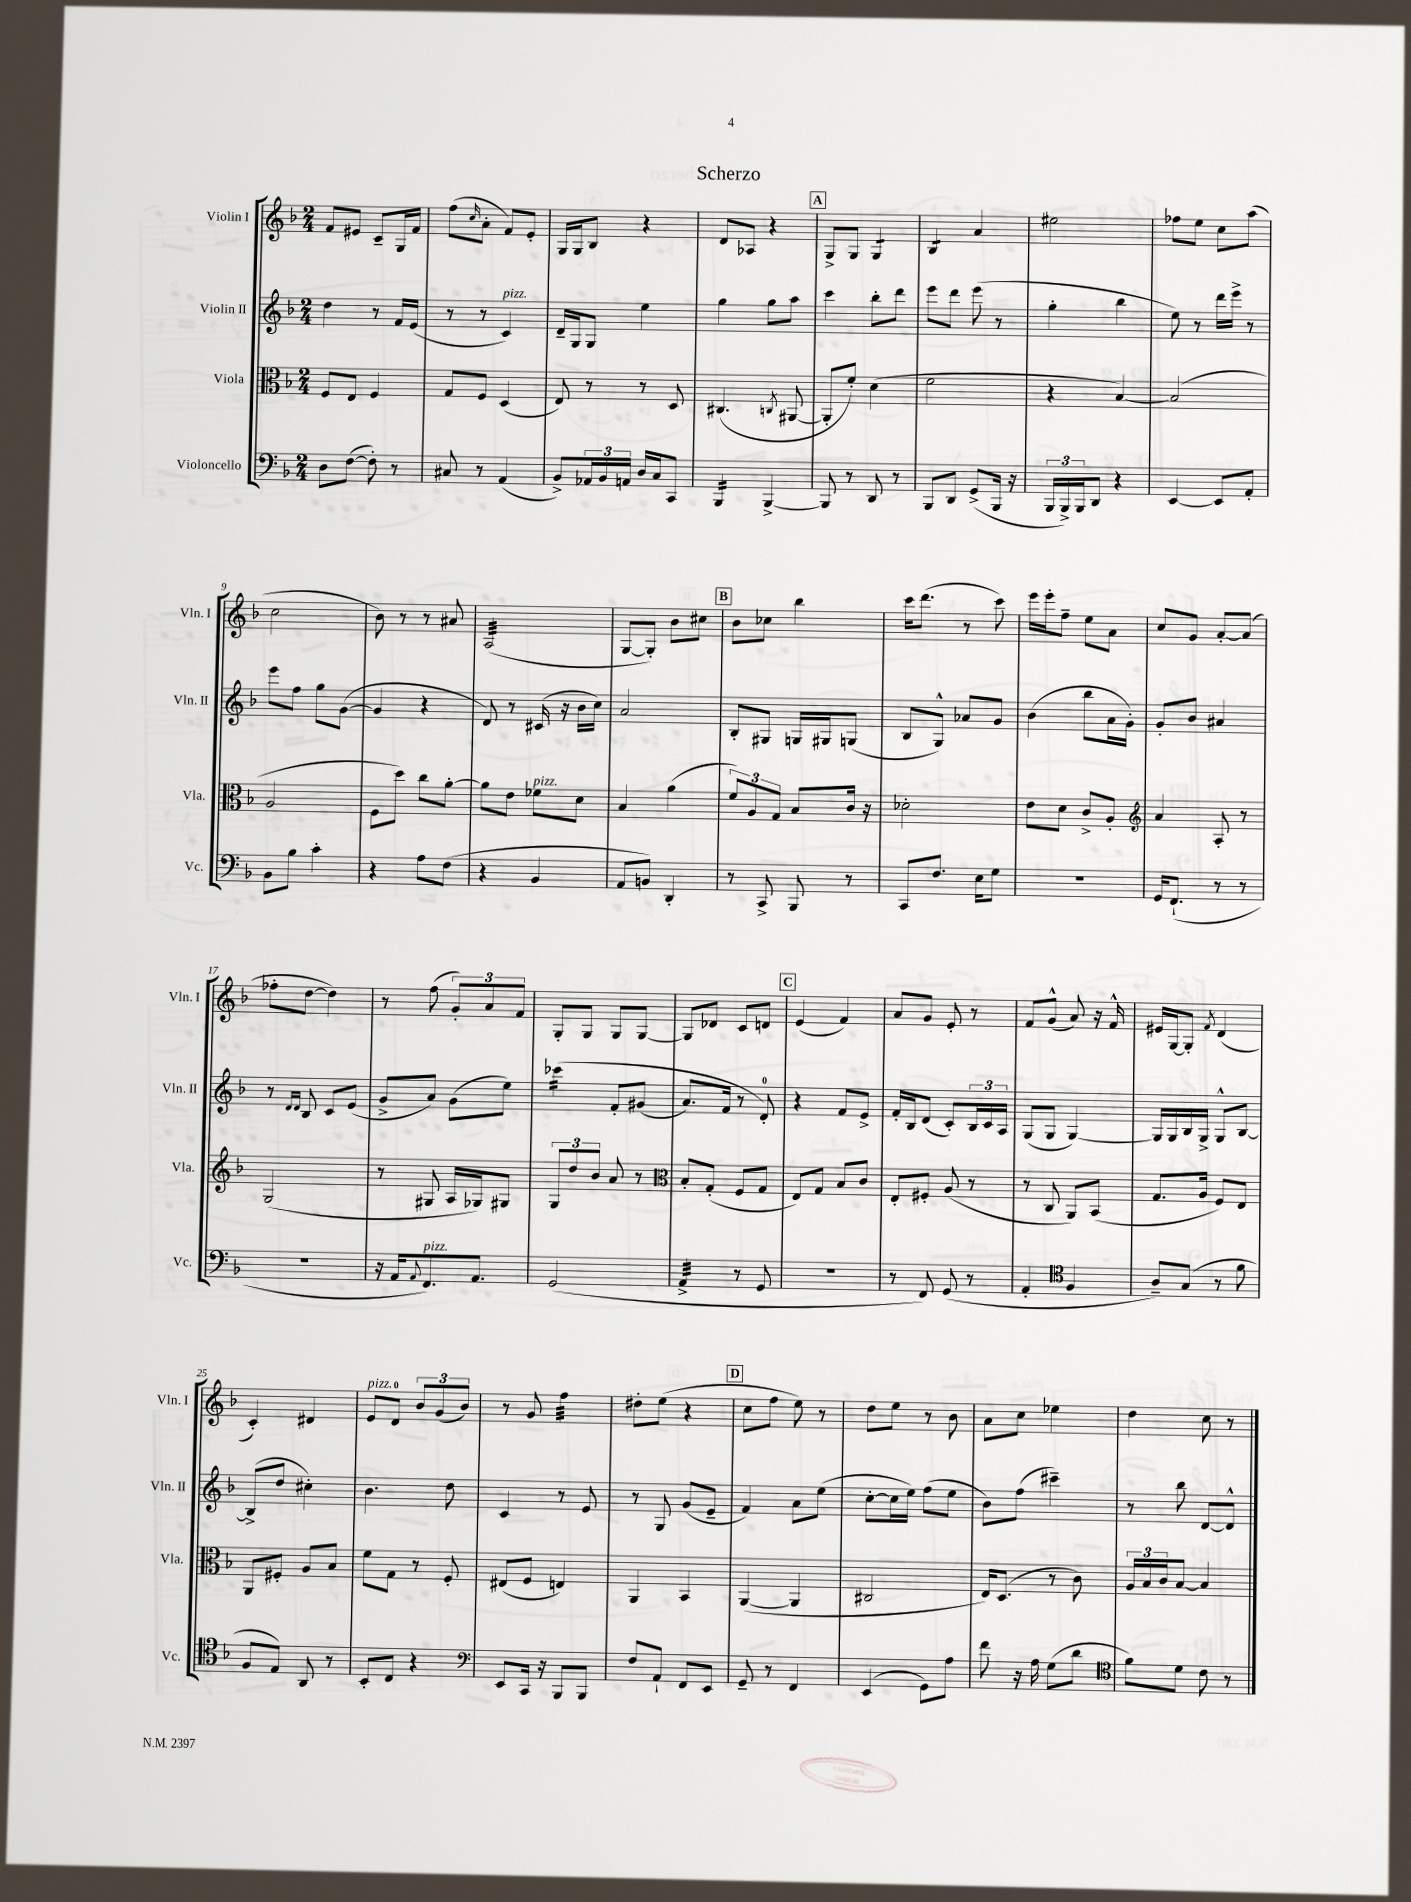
\header { title = "Scherzo" }
<<
\new StaffGroup <<
\new Staff = "s0" \with { instrumentName = "Violin I" shortInstrumentName = "Vln. I" } {
    \clef treble \key f \major \numericTimeSignature \time 2/4
    f'8 eis'8 c'8-- g16 f'16 |
    f''8( \grace { c''16 } a'8-. f'8) e'8-. |
    g16 g16 bes8 r4 |
    d'8 aes8 r4 |
    \mark \markup { \box "A" } g8-> g8 g4:8 |
    bes4:8 a'4 |
    eis''2 |
    fes''8 e''8 c''8 a''8( |
    c''2 |
    bes'8) r8 r8 ais'8 |
    a2:32( |
    g8~ g8-.) bes'8 cis''8 |
    \mark \markup { \box "B" } bes'8 ces''8 bes''4 |
    c'''16 d'''8.( r8 c'''8) |
    e'''16 e'''16-. f''8-- e''8 a'8 |
    c''8 g'8 a'8~-. a'8( |
    fes''8-. d''8~ d''4) |
    r8 f''8( \tuplet 3/2 { g'8-.) a'8 f'8 } |
    g8-. g8 g8 g8~ |
    g8 des'8 c'8 d'8 |
    \mark \markup { \box "C" } e'4( f'4) |
    a'8 g'8 e'8-. r8 |
    f'8 g'8-^( a'8) r16 f'16-^ |
    eis'16 g16~ g8-. \acciaccatura { f'8 } d'4( |
    c'4-.) dis'4 |
    e'8^\markup { \italic "pizz." } d'8-0 \tuplet 3/2 { bes'8 g'8( bes'8) } |
    r8 g'8 f''4:32 |
    dis''8-. e''8( r4 |
    \mark \markup { \box "D" } c''8 f''8 e''8) r8 |
    d''8 e''8 r8 bes'8 |
    a'8 c''8 ees''4 |
    d''4 c''8 r8 \bar "|." |
}
\new Staff = "s1" \with { instrumentName = "Violin II" shortInstrumentName = "Vln. II" } {
    \clef treble \key f \major \numericTimeSignature \time 2/4
    d''4 r8 f'16 e'16( |
    r8 r8 c'4^\markup { \italic "pizz." }) |
    d'16-- g16 g8 e''4 |
    g''4 g''8 a''8 |
    \mark \markup { \box "A" } c'''4 bes''8-. d'''8 |
    e'''8 d'''8 e'''8( r8 |
    g''4-. bes''4 |
    e''8) r8 d'''16 e'''16-> r8 |
    e'''8 f''8 g''8 g'8~( |
    g'4 r4 |
    d'8) r8 cis'16( r16 bes'16 c''16) |
    a'2 |
    \mark \markup { \box "B" } bes8-. gis8 g16 gis16 g8( |
    bes8 g8-^) aes'8 g'8 |
    bes'4( bes''8 a'16 g'16-.) |
    g'8-. bes'8 ais'4 |
    r8 \grace { d'16 d'16 } bes8 c'8 e'8( |
    g'8-> a'8) g'8( e''8) |
    ces'''4:16\( f'8-. gis'8( |
    a'8.) f'16 r8 d'8-0-.\) |
    \mark \markup { \box "C" } r4 f'8 e'8-> |
    f'16-. bes16 d'8( c'8-.) \tuplet 3/2 { bes16 c'16 a16 } |
    g8( g8 g4~) |
    g16 g16 bes16 g16-> g8-^ bes8~ |
    bes8->( d''8 cis''4-.) |
    bes'4. d''8 |
    c'4 r8 e'8 |
    r8 g8 g'8( e'8-- |
    \mark \markup { \box "D" } f'4) a'8 e''8( |
    c''8~-. c''16 e''16) f''8( e''8 |
    bes'8) f''8( cis'''4--) |
    r8 bes''8 d'8~ d'8-^ \bar "|." |
}
\new Staff = "s2" \with { instrumentName = "Viola" shortInstrumentName = "Vla." } {
    \clef alto \key f \major \numericTimeSignature \time 2/4
    f8 e8 f4 |
    g8 f8 d4( |
    e8) r8 r8 d8 |
    cis4.( \acciaccatura { c8 } ais,8~ |
    \mark \markup { \box "A" } ais,8-. f'8-.) d'4( |
    f'2 |
    r4 bes4~) |
    bes2( |
    a2 |
    f8 d''8) c''8 a'8~-. |
    a'8 e'8 fes'8^\markup { \italic "pizz." } d'8 |
    bes4 a'4( |
    \mark \markup { \box "B" } \tuplet 3/2 { f'8) a8 g8 } bes8 c'16 r16 |
    des'2-. |
    e'8 d'8 c'8-> a8-. |
    \clef treble a'4 a8-. r8 |
    g2( |
    r8 gis8 a16 ges16) gis8 |
    \tuplet 3/2 { g8 d''8 bes'8 } a'8 r8 |
    \clef alto bes8-. g8-.( f8 g8 |
    \mark \markup { \box "C" } e8) g8 bes8 c'8 |
    e8-. fis8-. a8( r8 |
    r8 c8 a,8) bes,8( |
    g8. a16 f8) e8 |
    a,8 fis8-. a8 bes8 |
    f'8 g8 r8 f8-. |
    eis8( f8 e4) |
    a,4 bes,4 |
    \mark \markup { \box "D" } a,4~( a,4 |
    cis2 |
    e16) d8.( r8 c'8) |
    \tuplet 3/2 { a16 bes16 c'16 } bes8~ bes4 \bar "|." |
}
\new Staff = "s3" \with { instrumentName = "Violoncello" shortInstrumentName = "Vc." } {
    \clef bass \key f \major \numericTimeSignature \time 2/4
    d8 f8~( f8-.) r8 |
    cis8 r8 a,4( |
    bes,8->) \tuplet 3/2 { aes,16 bes,16 a,16 } d16 c16 c,8 |
    bes,,4:16 bes,,4~-> |
    \mark \markup { \box "A" } bes,,8 r8 d,8 r8 |
    bes,,8 d,8 g,8->( bes,,16 r16 |
    \tuplet 3/2 { bes,,16 bes,,16->) bes,,16 } d,8 r4 |
    e,4~ e,8 a,8-. |
    bes,8 bes8 c'4-. |
    r4 a8 f8( |
    r4 bes,4 |
    a,8 b,8) d,4-. |
    \mark \markup { \box "B" } r8 c,8-> bes,,8 r8 |
    c,8 f8. e16 g8 |
    R2 |
    g,16 f,8.-!( r8 r8 |
    R2 |
    r16 a,16 \appoggiatura { a,8 } f,8.^\markup { \italic "pizz." }) a,8. |
    g,2( |
    a,4:32-> r8 g,8 |
    \mark \markup { \box "C" } r2 |
    r8 f,8) g,8( r8 |
    a,4-. \clef tenor f4 |
    a8--) g8( r8 f'8 |
    f8 e8) a,8 r8 |
    bes,8-. c8 r4 |
    \clef bass e,8 c,16 r16 bes,,8 bes,,8 |
    f8 a,8-! f,8 e,8 |
    \mark \markup { \box "D" } g,8-- r8 f,4 |
    e,4( g,8) a8 |
    f'8 r16 a16 g8( d'8 |
    \clef tenor f'8) d'8 c'8 r8 \bar "|." |
}
>>
>>
